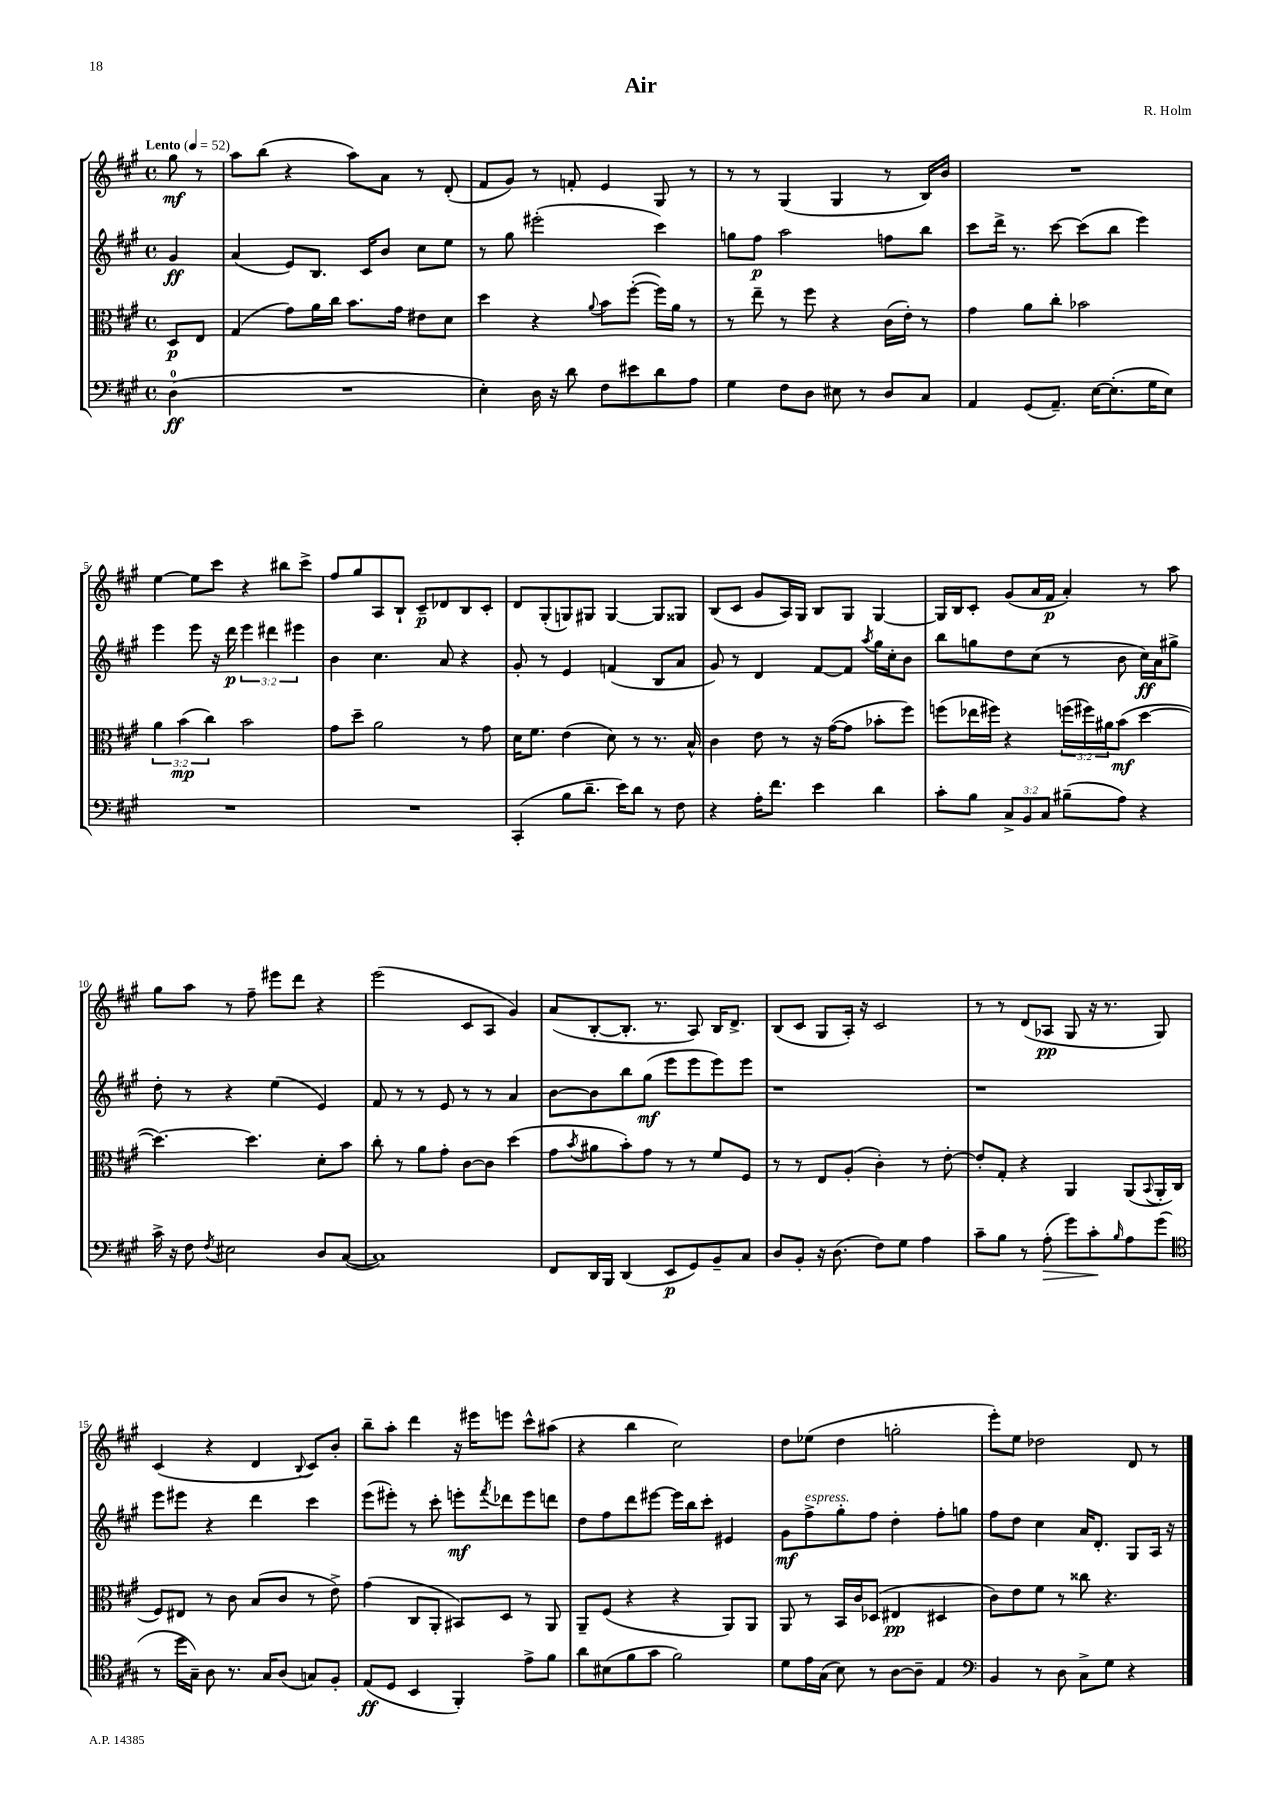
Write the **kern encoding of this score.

**kern	**kern	**kern	**kern
*staff4	*staff3	*staff2	*staff1
*clefF4	*clefC3	*clefG2	*clefG2
*k[f#c#g#]	*k[f#c#g#]	*k[f#c#g#]	*k[f#c#g#]
*M4/4	*M4/4	*M4/4	*M4/4
*met(c)	*met(c)	*met(c)	*met(c)
*MM52	*MM52	*MM52	*MM52
(4D	8D	4g#	8gg#
.	8E	.	8r
=	=	=	=
1r	(4G#	(4a	8aa
.	.	.	(8bb
.	8g#)	8e)	4r
.	16a	8.B	.
.	16cc#	.	.
.	8.b	.	8aa)
.	.	16c#	.
.	.	8b	8a
.	16g#	.	.
.	8e#	8cc#	8r
.	8d	8ee	(8d'
=	=	=	=
4E')	4dd	8r	8f#
.	.	8gg#	8g#)
16D	4r	(2eee#'	8r
16r	.	.	.
8d	.	.	8f'
.	8qqa	.	.
8F#	8b	.	4e
8e#	([8ff#'	.	.
8d	16ff#])	4ccc#)	8G#
.	16a	.	.
8A	8r	.	8r
=	=	=	=
4G#	8r	8gg	8r
.	8ee~	8ff#	8r
8F#	8r	2aa	(4G#
8D	8ff#	.	.
8E#	4r	.	4G#
8r	.	.	.
8D	(16c#	8ff	8r
.	16e')	.	.
8C#	8r	8bb	16B)
.	.	.	16b
=	=	=	=
4AA	4g#	8ccc#	1r
.	.	16ddd^	.
.	.	8.r	.
(8GG#	8a	.	.
8.AA~)	8cc#'	[8ccc#	.
.	2b-	(8ccc#]	.
[16E	.	.	.
(8.E']	.	8bb	.
.	.	4eee)	.
16G#	.	.	.
8E)	.	.	.
=	=	=	=
1r	6a	4eee	[4ee
.	(6b	.	.
.	.	8eee	8ee]
.	6cc#)	.	.
.	.	16r	8ccc#
.	.	16ddd	.
.	2b	6eee	4r
.	.	6ddd#	.
.	.	.	8bb#
.	.	6eee#	.
.	.	.	8ccc#^
=	=	=	=
1r	8g#	4b	8ff#
.	8dd~	.	8gg#
.	2a	4.cc#	8A
.	.	.	8B`
.	.	.	8c#~
.	.	8a	8d-
.	8r	4r	8B
.	8g#	.	8c#'
=	=	=	=
(4CC#'	16d	8g#'	8d
.	8.f#	.	.
.	.	8r	(8G#'
8B	(4e	4e	8G)
8.d~	.	.	8G#
.	8d)	(4f	[4G#
16e)	.	.	.
8d	8r	.	.
8r	8.r	8B	8G#]
8F#	.	8a	8G##
.	16B^^	.	.
=	=	=	=
4r	4c#	8g#)	(8B
.	.	8r	8c#
16A'	8e	4d	8g#
8.f#	.	.	.
.	8r	.	16A)
.	.	.	16G#
4e	16r	[8f#	8B
.	([16g#	.	.
.	8g#]	8f#]	8G#
.	.	8qaa	.
4d	8b-'	16gg#	[4G#
.	.	16cc#'	.
.	8ff#)	8b	.
=	=	=	=
8c#'	(8ff	8bb	16G#]
.	.	.	16B
8B	16ee-	8gg	8c#'
.	16ff#)	.	.
12C#^	4r	8dd	(8g#
12BB	.	.	.
.	.	(8cc#	16a
12C#	.	.	.
.	.	.	16f#
(8B#~	(24ff	8r	4a')
.	24ff#)	.	.
.	24a#	.	.
8A)	(8b	8b	.
4r	[4dd	16cc#)	8r
.	.	16a	.
.	.	8gg#^	8aa
=	=	=	=
16c#^	4.dd_)	8dd'	8gg#
16r	.	.	.
8F#	.	8r	8aa
8qF#	.	.	.
2E#	.	4r	8r
.	4.dd]	.	8ff#~
.	.	(4ee	8eee#
.	.	.	8ddd
8D	8d'	4e)	4r
([8C#	8b	.	.
=	=	=	=
1C#])	8cc#'	8f#	(2eee
.	8r	8r	.
.	8a	8r	.
.	8g#'	8e	.
.	[8c#	8r	8c#
.	8c#]	8r	8A
.	(4dd	4a	4g#)
=	=	=	=
8FF#	8g#	[8b	(8a
.	8qb	.	.
16DD	8a#	8b]	[8B'
16BBB	.	.	.
(4DD	8b')	8bb	8.B']
.	8g#	(8gg#	.
.	.	.	8.r
8EE	8r	8eee	.
8GG#)	8r	8eee	8A)
8BB~	8f#	8eee)	16B
.	.	.	8.d^
8C#	8F#	8eee	.
=	=	=	=
8D	8r	1r	(8B
8BB'	8r	.	8c#
16r	8E	.	8G#
(8.D	.	.	.
.	(8A'	.	16A')
.	.	.	16r
8F#)	4c#')	.	2c#
8G#	.	.	.
4A	8r	.	.
.	[8e'	.	.
=	=	=	=
8c#~	8e']	1r	8r
8B	8G#'	.	8r
8r	4r	.	(8d
(8A'	.	.	8A-
8g#)	4AA	.	8G#
8c#'	.	.	16r
.	.	.	8.r
16qqB	.	.	.
8A	(8AA	.	.
.	8qqBB	.	.
(8g#	16AA'	.	8G#)
.	16C#	.	.
=	=	=	=
*clefC4	*	*	*
8r	8F#)	8eee	(4c#
16dd	8E#	8eee#	.
16G#~)	.	.	.
8A	8r	4r	4r
8.r	8c#	.	.
.	(8B	4ddd	4d
16G#	.	.	.
(8A	8c#	.	.
.	.	.	8qqB
8G)	8r	4ccc#	8c#)
8F#'	8e^)	.	8b'
=	=	=	=
(8E	(4g#	(8eee	8bb~
8D	.	8eee#')	8aa'
4BB	8C#	8r	4ddd
.	8AA'	8ccc#'	.
4FF#')	8BB#)	8eee'	16r
.	.	.	16eee#
.	.	8qfff#	.
.	8D	8ddd-	8eee
8e^	8r	8eee	8ccc#^^
8f#	8AA	8ddd	(8aa#
=	=	=	=
8a	8AA~	8dd	4r
(8B#	(8F#	8ff#	.
8f#	4r	8ddd	4bb
8g#	.	[8eee#	.
2f#)	4r	16eee#]	2cc#)
.	.	16bb	.
.	.	8ccc#'	.
.	8AA)	4e#	.
.	8AA	.	.
=	=	=	=
8d	8AA	8g#	8dd
16e	8r	8ff#^	(8ee-
(16G#	.	.	.
8B)	16BB	8gg#'	4dd
.	16c#	.	.
8r	(8D-	8ff#	.
[8A	4E#	4dd'	2gg'
8A~]	.	.	.
4E	4D#	8ff#'	.
.	.	8gg	.
=	=	=	=
*clefF4	*	*	*
4BB	8c#)	8ff#	8eee')
.	8e	8dd	8ee
8r	8f#	4cc#	2dd-
8D	8r	.	.
8C#^	8cc##	16a	.
.	.	8.d'	.
8G#	4.r	.	.
4r	.	8G#	8d
.	.	16A	8r
.	.	16r	.
==	==	==	==
*-	*-	*-	*-
